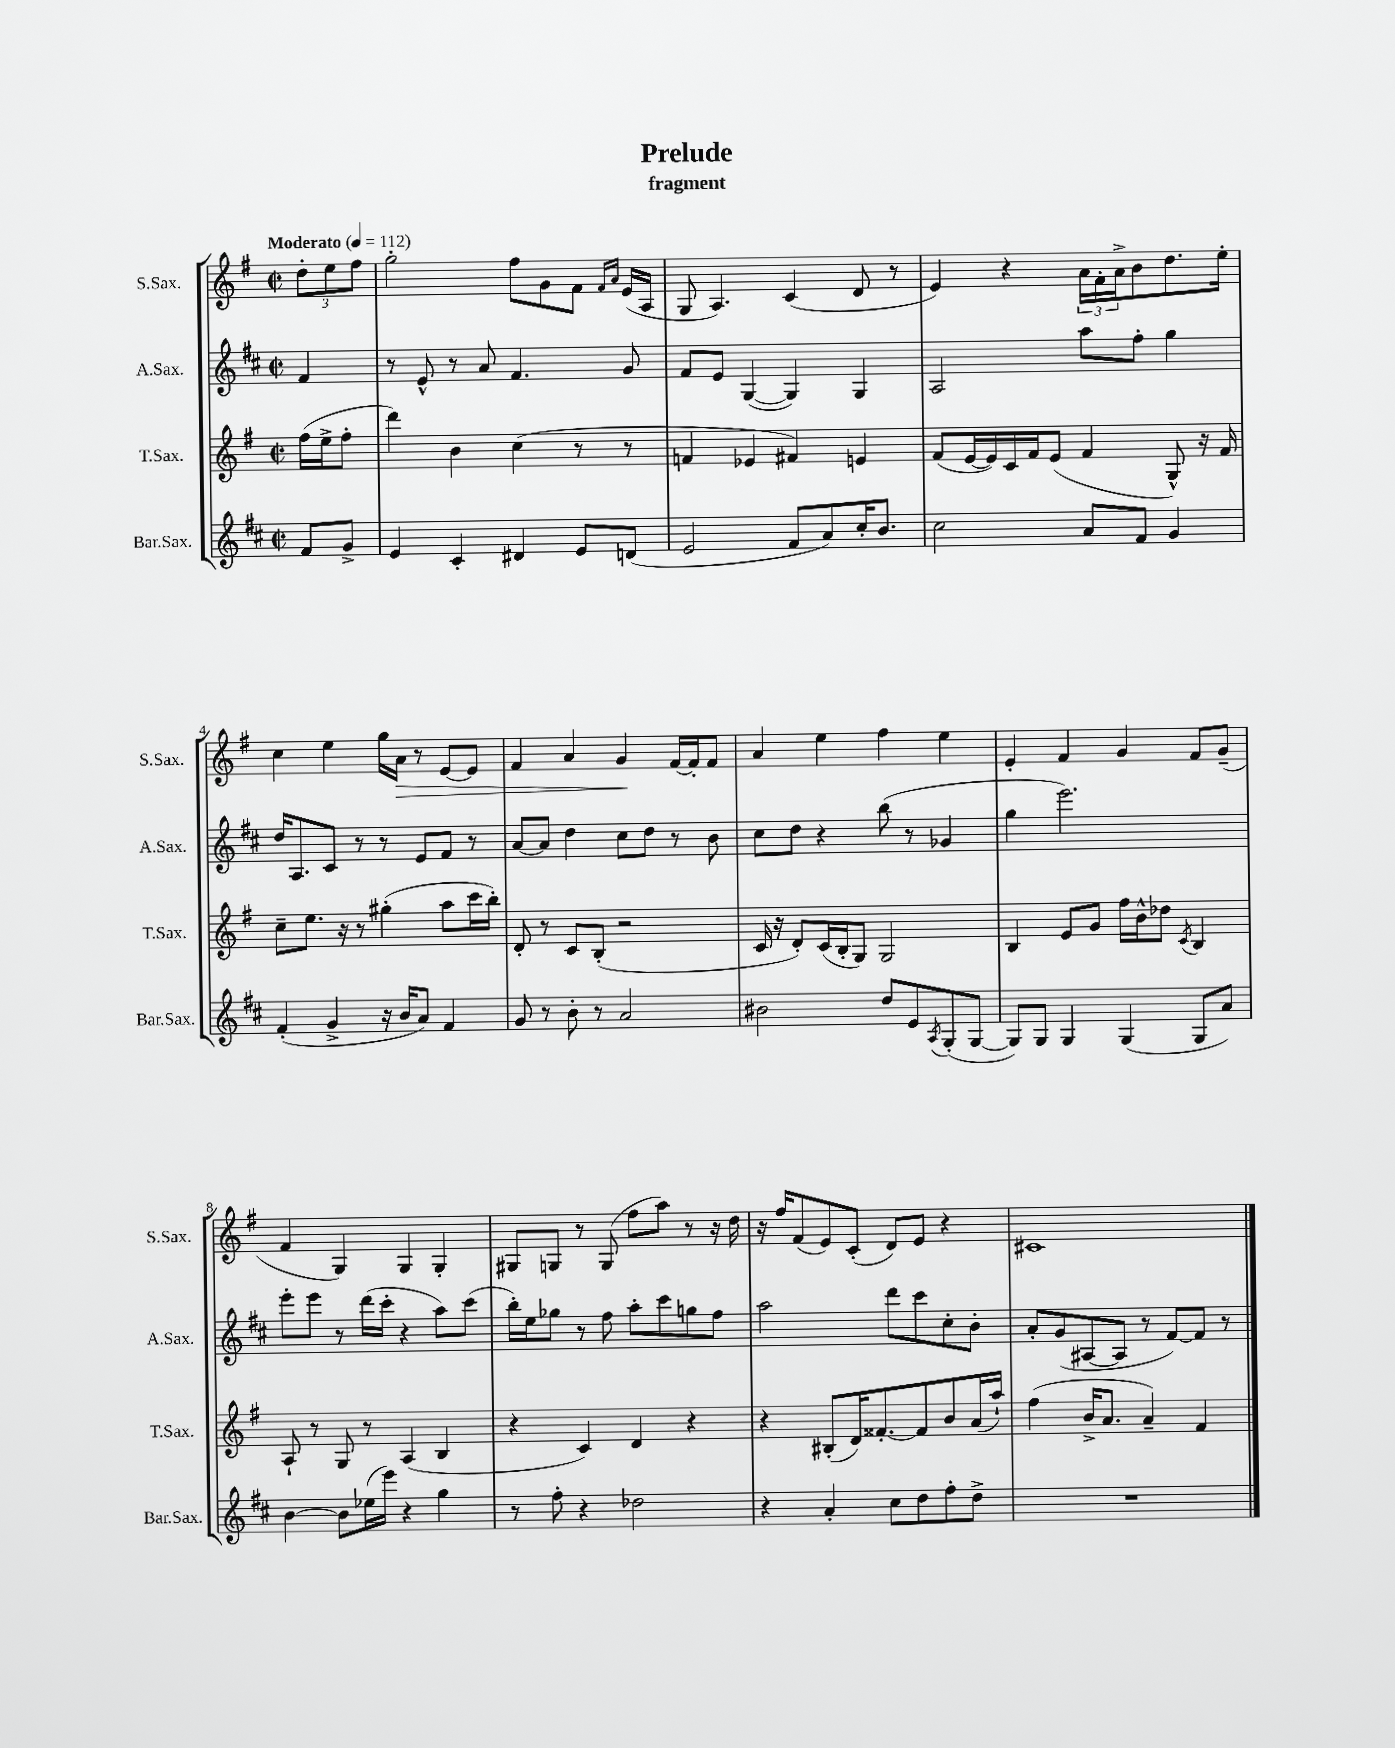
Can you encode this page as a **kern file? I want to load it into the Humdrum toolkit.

**kern	**kern	**kern	**kern	**dynam
*part4	*part3	*part2	*part1	*part1
*staff4	*staff3	*staff2	*staff1	*staff1
*I"Bar.Sax.	*I"T.Sax.	*I"A.Sax.	*I"S.Sax.	*
*I'Bar.Sax.	*I'T.Sax.	*I'A.Sax.	*I'S.Sax.	*
*clefG2	*clefG2	*clefG2	*clefG2	*
*k[f#c#]	*k[f#]	*k[f#c#]	*k[f#]	*
*M2/2	*M2/2	*M2/2	*M2/2	*
*met(c|)	*met(c|)	*met(c|)	*met(c|)	*
*MM112	*MM112	*MM112	*MM112	*
=	=	=	=	=
!	!	!	!LO:TX:a:B:t=Moderato	!
8f#/L	(16ff#\LL	4f#/	12dd'\L	.
.	16ee^\J	.	.	.
.	.	.	12ee\	.
8g^/J	8ff#'\J	.	.	.
.	.	.	12ff#\J	.
=1	=1	=1	=1	=1
4e/	4ddd\)	8r	2gg'\	.
.	.	8e^^/	.	.
4c#'/	4b\	8r	.	.
.	.	8a/	.	.
4d#X/	(4cc\	4.f#/	8ff#\L	.
.	.	.	8g\	.
8e/L	8r	.	8f#\J	.
.	.	.	16qqf#/LL	.
.	.	.	16qqa/JJ	.
(8dn/J	8r	8g/	(16e/LL	.
.	.	.	16A/JJ	.
=2	=2	=2	=2	=2
2e/	4fn/	8f#/L	8G/	.
.	.	8e/J	4.A/)	.
.	4e-X/	([4G/	.	.
8f#/L	4f#X/)	4G/])	(4c/	.
8a/)	.	.	.	.
16cc#'/K	4en/	4G/	8d/	.
8.b/J	.	.	.	.
.	.	.	8r	.
=3	=3	=3	=3	=3
2cc#\	(8f#/L	2A/	4e/)	.
.	[16e/L	.	.	.
.	16e/])	.	.	.
.	16c/	.	4r	.
.	16f#/J	.	.	.
.	(8e/J	.	.	.
8a/L	4f#/	8aa\L	24a\LL	.
.	.	.	24f#'\	.
.	.	.	24a^\J	.
8f#/J	.	8ff#'\J	8b\	.
4g/	8G^^/)	4gg\	8.dd\	.
.	16r	.	.	.
.	16f#/	.	16ee'\Jk	.
!!LO:LB:g=z
=4	=4	=4	=4	=4
(4f#'/	8cc~\L	16dd/KL	4cc\	.
.	.	8.A/	.	.
.	8.ee\J	.	.	.
4g^/	.	8c#/J	4ee\	.
.	16r	.	.	.
.	8r	8r	.	.
16r	(4gg#X'\	8r	16gg\LL	.
!	!	!	!	!LO:HP:b
16b/KL	.	.	16a\JJ	>
8a/J)	.	8e/L	8r	.
4f#/	8aa\L	8f#/J	[8e/L	.
.	16ccc\L	8r	8e/J]	.
.	16bb'\JJ)	.	.	.
=5	=5	=5	=5	=5
8g/	8d'/	[8a/L	4f#/	.
8r	8r	8a/J]	.	.
8b'\	8c/L	4dd\	4a/	.
8r	(8B'/J	.	.	.
2a/	2r	8cc#\L	4g/	.
.	.	8dd\J	.	.
.	.	8r	[16f#/LL	]
.	.	.	16f#'/J]	.
.	.	8b\	8f#/J	.
=6	=6	=6	=6	=6
2b#X\	16c/	8cc#\L	4a/	.
.	16r	.	.	.
.	8d'/L)	8dd\J	.	.
.	(16c/L	4r	4ee\	.
.	16B'/J	.	.	.
.	8G/J)	.	.	.
8dd/L	2G/	(8bb\	4ff#\	.
8e/	.	8r	.	.
8qA/	.	.	.	.
(8G'/	.	4g-X/	4ee\	.
[8G/J	.	.	.	.
=7	=7	=7	=7	=7
8G/L])	4B/	4gg\	4e'/	.
8G/J	.	.	.	.
4G/	8e/L	2.eee\)	4f#/	.
.	8g/J	.	.	.
(4G/	16ff#\LL	.	4g/	.
.	16b^^\J	.	.	.
.	8dd-X\J	.	.	.
.	8qc/	.	.	.
8G/L	4B/	.	8f#/L	.
8a/J)	.	.	(8g~/J	.
!!LO:LB:g=z
=8	=8	=8	=8	=8
[4b\	8A`/	8eee'\L	4f#/	.
.	8r	8eee\J	.	.
8b\L]	8G/	8r	4G/)	.
(16ee-X\L	8r	(16ddd\LL	.	.
16eee\JJ)	.	16ccc#'\JJ	.	.
4r	(4A/	4r	4G/	.
4gg\	4B/	8aa\L)	4G'/	.
.	.	(8ccc#\J	.	.
=9	=9	=9	=9	=9
8r	4r	16bb'\LL)	8G#X/L	.
.	.	16ee\J	.	.
8ff#'\	.	8gg-X\J	8Gn/J	.
4r	4c/)	8r	8r	.
.	.	8ff#\	(8G/	.
2dd-X\	4d/	8aa'\L	8ff#\L	.
.	.	8ccc#\	8aa\J)	.
.	4r	8ggn\	8r	.
.	.	8ff#\J	16r	.
.	.	.	16dd\	.
=10	=10	=10	=10	=10
4r	4r	2aa\	16r	.
.	.	.	16ff#/KL	.
.	.	.	(8f#/	.
4a'/	(8B#X'/L	.	8e/)	.
.	16d/K)	.	(8c'/J	.
.	[8.f##X'/	.	.	.
8cc#\L	.	8ddd\L	8d/L)	.
8dd\	8f##/]	8ccc#\	8e/J	.
8ff#'\	8b/	8cc#'\	4r	.
8dd^\J	(16a/L	8b'\J	.	.
.	16aa`/JJ)	.	.	.
=11	=11	=11	=11	=11
1r	(4ff#\	8a'/L	1c#X	.
.	.	(8g/	.	.
.	16b^/KL	[8A#X/	.	.
.	8.a/J	.	.	.
.	.	8A#/J]	.	.
.	4a~/)	8r	.	.
.	.	[8f#/L)	.	.
.	4f#/	8f#/J]	.	.
.	.	8r	.	.
==	==	==	==	==
*-	*-	*-	*-	*-
